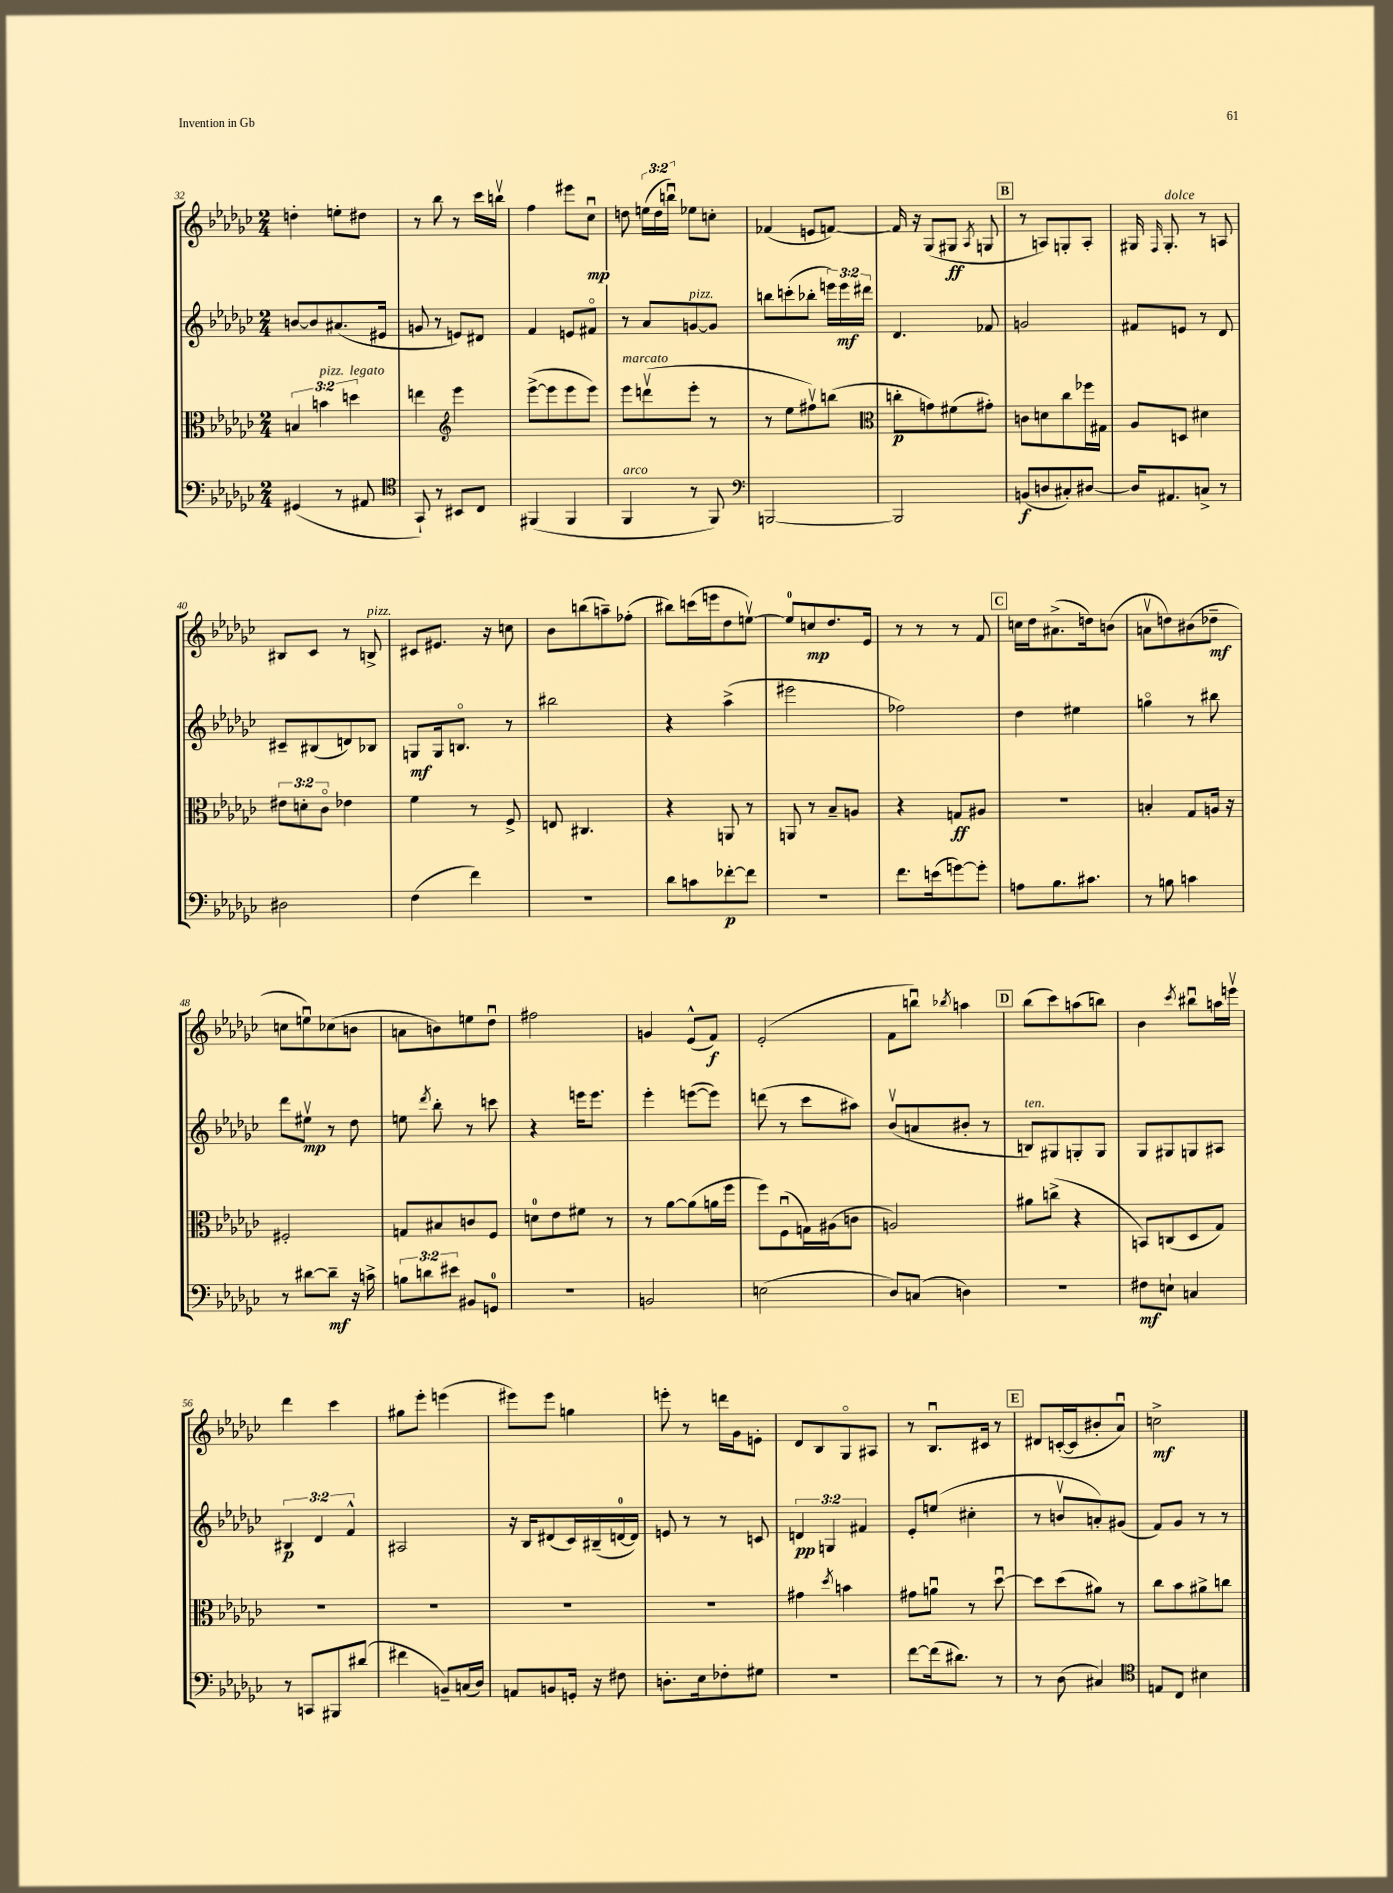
<<
\new StaffGroup <<
\new Staff = "s0" {
    \clef treble \key ges \major \numericTimeSignature \time 2/4 \override Staff.TupletNumber.text = #tuplet-number::calc-fraction-text
    \autoBeamOff d''4-. e''8[-. dis''8] |
    r8 bes''8 r8 ces'''16[ b''16]\upbow |
    f''4 eis'''8[ ces''8]\downbow\mp |
    d''8 \tuplet 3/2 { e''16[( d''16 b''16]\downbow) } ees''8[ c''8]-. |
    fes'4( e'8[ f'8]~) |
    f'16 r16 ges8[( gis8]\ff \acciaccatura { aes8 } g8 |
    \mark \markup { \box "B" } r8 a8[) g8-. a8]-. |
    gis16 \grace { f16 } gis8.-.^\markup { \italic "dolce" } r8 a8 |
    bis8[ ces'8] r8 b8->^\markup { \italic "pizz." } |
    cis'8[ eis'8.] r16 c''8 |
    bes'8[ b''8( a''8--) fes''8]-.( |
    bis''8[) c'''16( e'''16 des''8 e''8]~\upbow) |
    e''8[-0 c''8\mp des''8. ees'16] |
    r8 r8 r8 f'8 |
    \mark \markup { \box "C" } c''16[ des''16 ais'8.->( d''16) b'8]( |
    a'8[\upbow d''8) bis'8( des''8]--\mf |
    c''8[ e''8\downbow) ces''8( b'8] |
    a'8[ b'8) e''8 des''8]\downbow |
    fis''2 |
    g'4 ees'8[-^( f'8]\f) |
    ees'2-.( |
    f'8[ b''8]\downbow) \acciaccatura { bes''8 } a''4 |
    \mark \markup { \box "D" } bes''8[( ces'''8) a''8( b''8]) |
    bes'4 \acciaccatura { ces'''8 } bis''8[\downbow a''16 e'''16]\upbow |
    des'''4 ces'''4 |
    gis''8[ ees'''8]-. e'''4( |
    eis'''8[) eis'''8] g''4 |
    e'''8-. r8 d'''16[ ges'16 e'8]-. |
    des'8[ bes8 ges8\flageolet ais8] |
    r8 bes8.[\downbow cis'16] r8 |
    \mark \markup { \box "E" } dis'8[ c'16~-.( c'16 bis'8-. aes'8]\downbow) |
    c''2->\mf \bar "|." |
}
\new Staff = "s1" {
    \clef treble \key ges \major \numericTimeSignature \time 2/4 \override Staff.TupletNumber.text = #tuplet-number::calc-fraction-text
    \autoBeamOff b'8[~ b'8 ais'8.( eis'16] |
    g'8 r8 e'8[) dis'8] |
    f'4 e'8[ fis'8]\flageolet |
    r8 aes'8[ g'8~^\markup { \italic "pizz." } g'8] |
    b''8[ c'''8-.( bes''8]-. \tuplet 3/2 { e'''16[) e'''16\mf dis'''16] } |
    des'4. fes'8 |
    \mark \markup { \box "B" } g'2 |
    fis'8[ e'8] r8 des'8 |
    cis'8[-- bis8( d'8) bes8] |
    g8[\mf g16 b8.]\flageolet r8 |
    bis''2 |
    r4 aes''4->( |
    eis'''2 |
    fes''2) |
    \mark \markup { \box "C" } des''4 eis''4 |
    g''4\flageolet r8 bis''8 |
    des'''8[ eis''8]\upbow\mp r8 des''8 |
    e''8 \acciaccatura { des'''8 } bes''8-. r8 c'''8 |
    r4 e'''16[ e'''8.] |
    ees'''4-. e'''8[~( e'''8]) |
    d'''8( r8 ces'''8[ ais''8]) |
    bes'8[\upbow( a'8 bis'8]-. r8 |
    \mark \markup { \box "D" } b8[^\markup { \italic "ten." }) gis8 g8-. g8] |
    ges8[ gis8 g8 ais8] |
    \tuplet 3/2 { bis4\p des'4 f'4-^ } |
    ais2 |
    r16 bes16[ dis'8( ces'16) bis16--( d'16-0~ d'16]) |
    e'8 r8 r8 c'8 |
    \tuplet 3/2 { d'4\pp g4 fis'4 } |
    ees'8[-. e''8]( cis''4-. |
    \mark \markup { \box "E" } r8 b'8[\upbow a'8-.) gis'8]( |
    f'8[) ges'8] r8 r8 \bar "|." |
}
\new Staff = "s2" {
    \clef alto \key ges \major \numericTimeSignature \time 2/4 \override Staff.TupletNumber.text = #tuplet-number::calc-fraction-text
    \autoBeamOff \tuplet 3/2 { b4 b'4^\markup { \italic "pizz." } d''4^\markup { \italic "legato" } } |
    e''4 \clef treble ees'''4 |
    ees'''8[~->( ees'''8 ees'''8 ees'''8]) |
    ees'''8[^\markup { \italic "marcato" } d'''8\upbow( ees'''8]-. r8 |
    r8 ees''8[ fis''8\upbow) b''8]( |
    \clef alto c''8[-.\p g'8) fis'8( gis'8]-.) |
    \mark \markup { \box "B" } c'8[ d'8 ces''8 fes''16 gis16] |
    aes8[ d8] dis'4 |
    \tuplet 3/2 { eis'8[ d'8-. ces'8]\flageolet } ees'4 |
    f'4 r8 f8-> |
    e8 cis4. |
    r4 a,8 r8 |
    a,8 r8 bes8[-- a8] |
    r4 g8[\ff ais8] |
    \mark \markup { \box "C" } r2 |
    b4-. ges8[ a16] r16 |
    fis2-. |
    g8[ bis8 c'8 f8] |
    d'8[-0 ees'8 fis'8] r8 |
    r8 aes'8[~ aes'8( a'16 f''16] |
    f''8[) f8\downbow( g16) ais16( c'8] |
    a2) |
    \mark \markup { \box "D" } ais'8[ c''8]->( r4 |
    b,8[) c8( des8 ges8]) |
    R2 |
    R2 |
    R2 |
    R2 |
    gis'4 \acciaccatura { des''8 } b'4 |
    gis'8[ a'8]\downbow r8 des''8~\downbow |
    \mark \markup { \box "E" } des''8[ des''8( ais'8]) r8 |
    ces''8[ bes'8 ais'8-> c''8] \bar "|." |
}
\new Staff = "s3" {
    \clef bass \key ges \major \numericTimeSignature \time 2/4 \override Staff.TupletNumber.text = #tuplet-number::calc-fraction-text
    \autoBeamOff gis,4( r8 ais,8 |
    \clef tenor ges,8-!) r8 bis,8[ ces8] |
    fis,4( fis,4 |
    f,4^\markup { \italic "arco" } r8 f,8) |
    \clef bass b,,2~ |
    b,,2 |
    \mark \markup { \box "B" } b,8[\f( d8 cis8-.) dis8]~ |
    dis16[ ais,8. c8]-> r8 |
    dis2 |
    f4( f'4) |
    r2 |
    des'8[ c'8 fes'8~-.\p fes'8] |
    r2 |
    f'8.[ e'16( g'8~) g'8]-. |
    \mark \markup { \box "C" } a8[ bes8. cis'8.] |
    r8 b8 c'4 |
    r8 dis'8[~ dis'8]--\mf r16 c'16-> |
    \tuplet 3/2 { b8[ d'8 eis'8] } bis,8[ g,8]-0 |
    R2 |
    b,2 |
    e2( |
    des8[) c8]( d4) |
    \mark \markup { \box "D" } r2 |
    fis8[\mf e8]-! c4 |
    r8 c,8[ bis,,8 dis'8]( |
    fis'4 b,8[--) c16( des16]) |
    a,8[ b,8 g,16]-. r16 fis8 |
    d8.[-. ees16 fes8-. gis8] |
    r2 |
    f'8[~ f'16( dis'8.]) r8 |
    \mark \markup { \box "E" } r8 des8( cis4) |
    \clef tenor e8[ ces8] bis4 \bar "|." |
}
>>
>>
\layout { \context { \Score currentBarNumber = #32 } }
